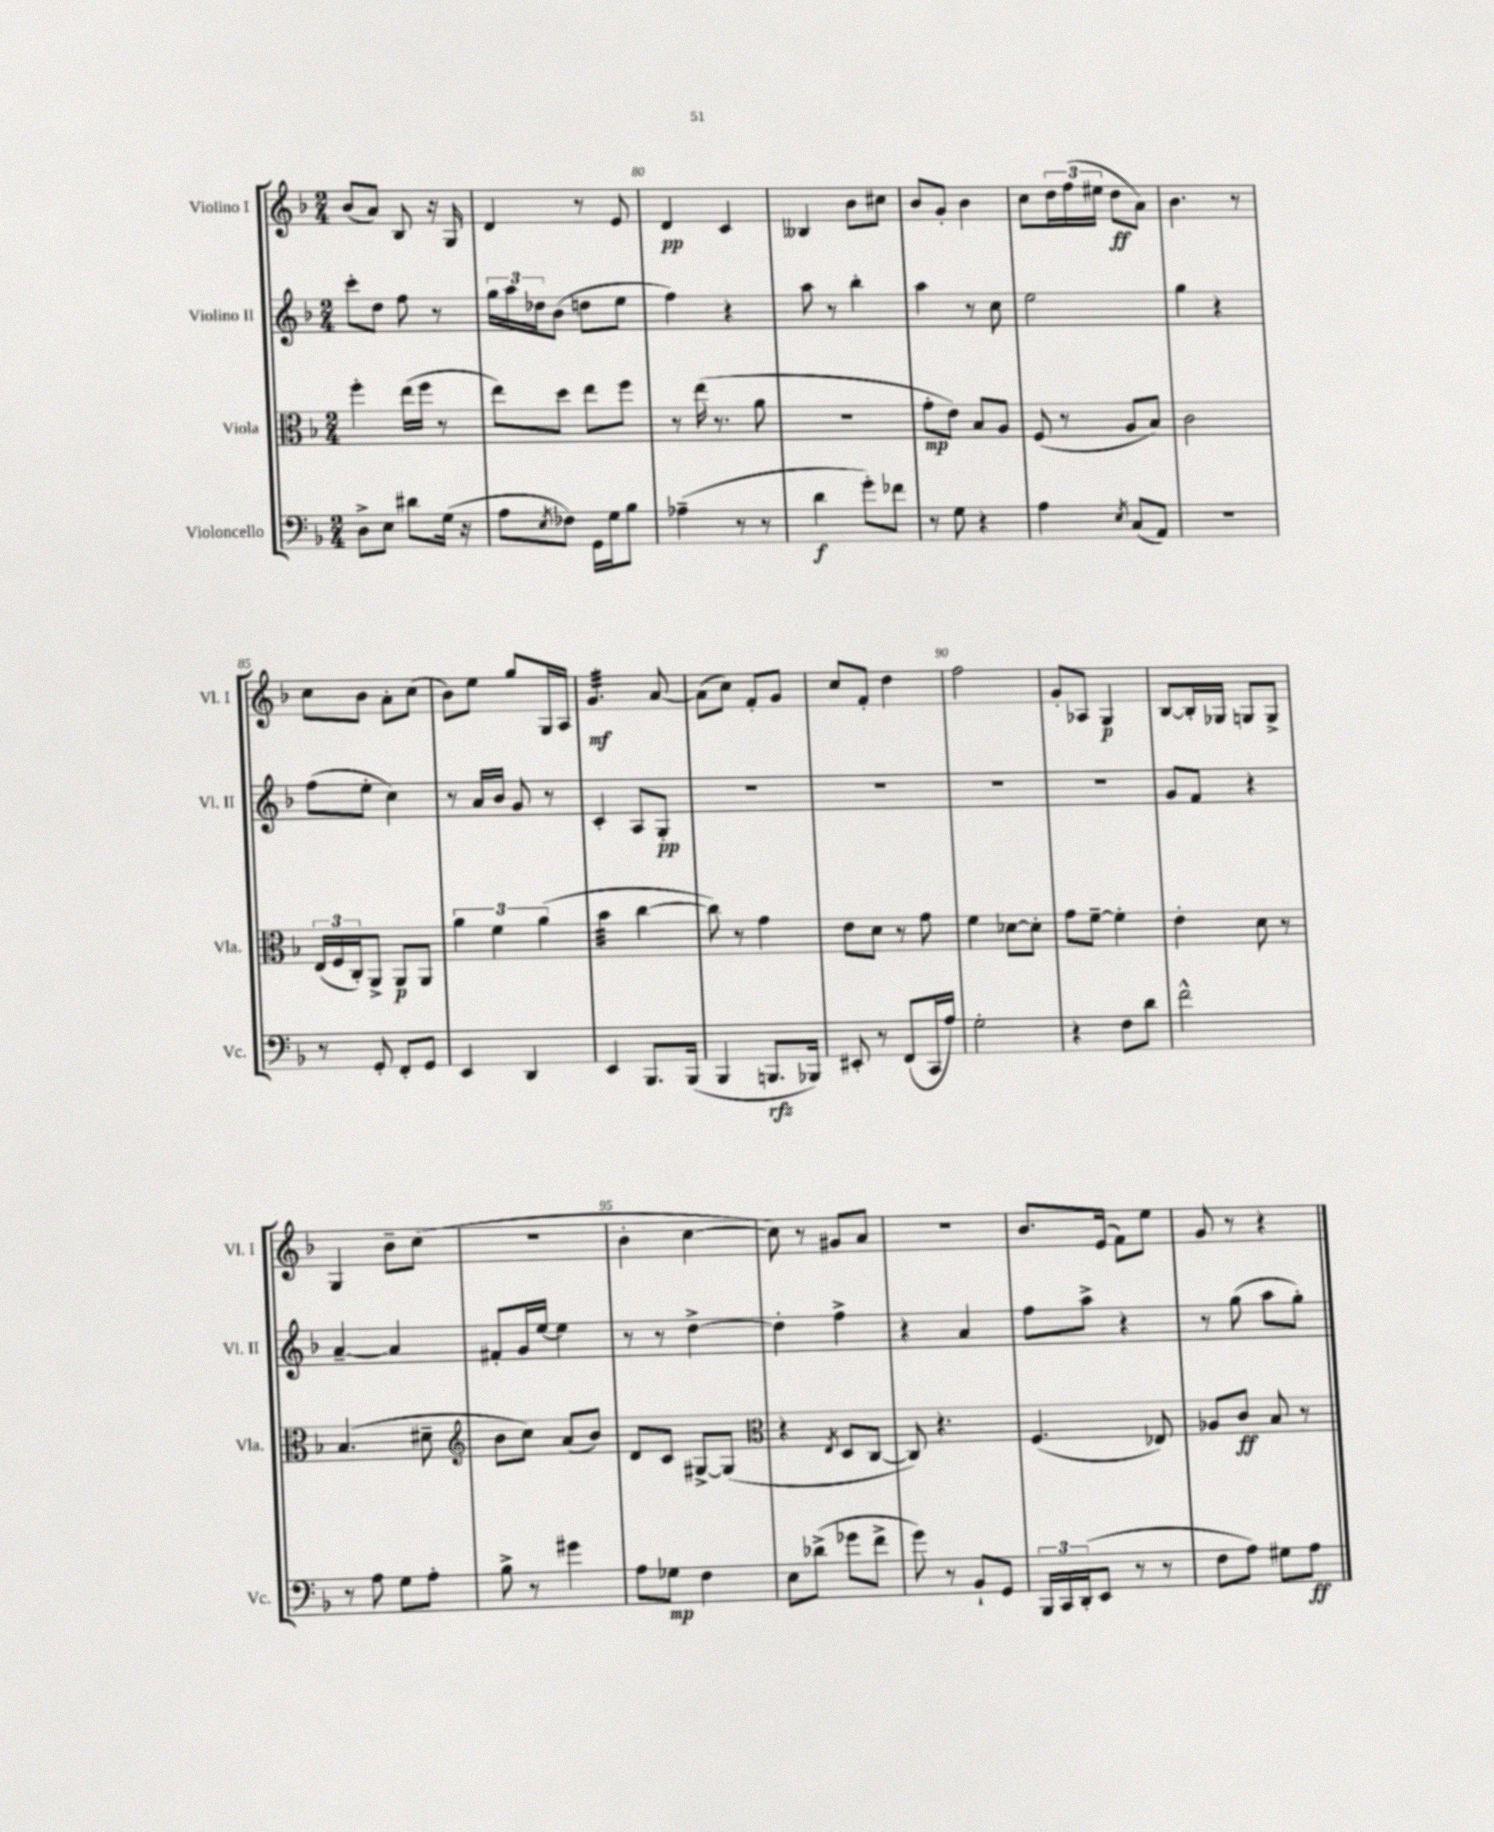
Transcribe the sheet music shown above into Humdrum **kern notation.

**kern	**kern	**kern	**kern
*staff4	*staff3	*staff2	*staff1
*clefF4	*clefC3	*clefG2	*clefG2
*k[b-]	*k[b-]	*k[b-]	*k[b-]
*M2/4	*M2/4	*M2/4	*M2/4
8D^	4ff'	8ccc'	(8b-
8E	.	8dd	8a)
8d#	(16ee	8ff	8B-
.	16ff	.	.
(16G	8r	8r	16r
16r	.	.	16G
=	=	=	=
8A	8ee)	24gg	4d
.	.	24aa	.
.	.	24dd-	.
8qE	.	.	.
8F-)	8dd	(8b-	.
16GG	8ee	8dd	8r
16G	.	.	.
8B-	8ff	8ee	8e
=	=	=	=
(4A-~	8r	4ff)	4d
.	(16ee	.	.
.	8.r	.	.
8r	.	4r	4c
8r	8a	.	.
=	=	=	=
4d	2r	8aa	4B--
.	.	8r	.
8g')	.	4bb-'	8b-
8f-	.	.	8cc#
=	=	=	=
8r	8g'	4aa	8b-
8G	8e)	.	8g'
4r	8B-	8r	4b-
.	8A	8cc	.
=	=	=	=
4A	(8F	2ee	8cc
.	8r	.	24dd
.	.	.	(24ff
.	.	.	24ee#
8qE	.	.	.
(8C	8A	.	8dd
8AA)	8B-)	.	8a)
=	=	=	=
2r	2c	4gg	4.b-
.	.	4r	.
.	.	.	8r
=	=	=	=
8r	(24E	(8ff	8cc
.	24F	.	.
.	24C')	.	.
8GG'	8AA^	8ee'	8b-
8FF'	8AA	4cc)	8a'
8GG	8AA	.	(8cc
=	=	=	=
4EE	6a	8r	8b-)
.	.	16a	8ee
.	6f	.	.
.	.	16b-	.
4DD	.	8g	8gg
.	(6a	.	.
.	.	8r	16G
.	.	.	16A
=	=	=	=
4EE	4b-	4c'	4.g
8.BBB-	[4cc	8A	.
.	.	8G'	[8a
(16BBB-	.	.	.
=	=	=	=
4BBB-	8cc])	2r	(8a]
.	8r	.	8cc)
8.BBB	4g	.	8f'
.	.	.	8g
16BBB-)	.	.	.
=	=	=	=
8EE#'	8e	2r	8cc
8r	8d	.	8f'
(8FF	8r	.	4dd
16CC	8g	.	.
16A)	.	.	.
=	=	=	=
2G'	4f	2r	2ff
.	[8d-	.	.
.	8d-']	.	.
=	=	=	=
4r	8g	2r	8g'
.	[8f~	.	8A-
8F	4f']	.	4G
8d	.	.	.
=	=	=	=
2f^^	4e'	8g	[8B-
.	.	8f	16B-']
.	.	.	16G-
.	8d	4r	8G
.	8r	.	8G^
=	=	=	=
8r	(4.B-	[4a~	4G
8A	.	.	.
8G	.	4a]	8b-~
8A'	8d#~	.	(8cc
=	=	=	=
*	*clefG2	*	*
8B-^	8b-	8f#'	2r
8r	8cc)	16g	.
.	.	[16ee	.
4g#	(8a	4ee]	.
.	8b-)	.	.
=	=	=	=
8A	8d	8r	4b-'
8G-	8c	8r	.
4F	[8G#^	[4dd^	[4cc
.	(8G#]	.	.
=	=	=	=
*	*clefC3	*	*
8E	4r	4dd']	8cc])
(8d-^	.	.	8r
.	8qE	.	.
8g-	8D	4ff^	8g#
8f^	[8C	.	8a
=	=	=	=
8g)	8C])	4r	2r
8r	4.r	.	.
8BB-`	.	4a	.
8GG	.	.	.
=	=	=	=
24BBB-	(4.F	8ff	8.b-
24CC	.	.	.
(24DD'	.	.	.
8EE	.	8aa^	.
.	.	.	(16e
8r	.	4r	8f)
8r	8E-)	.	8ee
=	=	=	=
8F	8A-	8r	8g
8A)	8c	(8gg	8r
8G#	8B-	8aa	4r
8A	8r	8gg')	.
==	==	==	==
*-	*-	*-	*-
